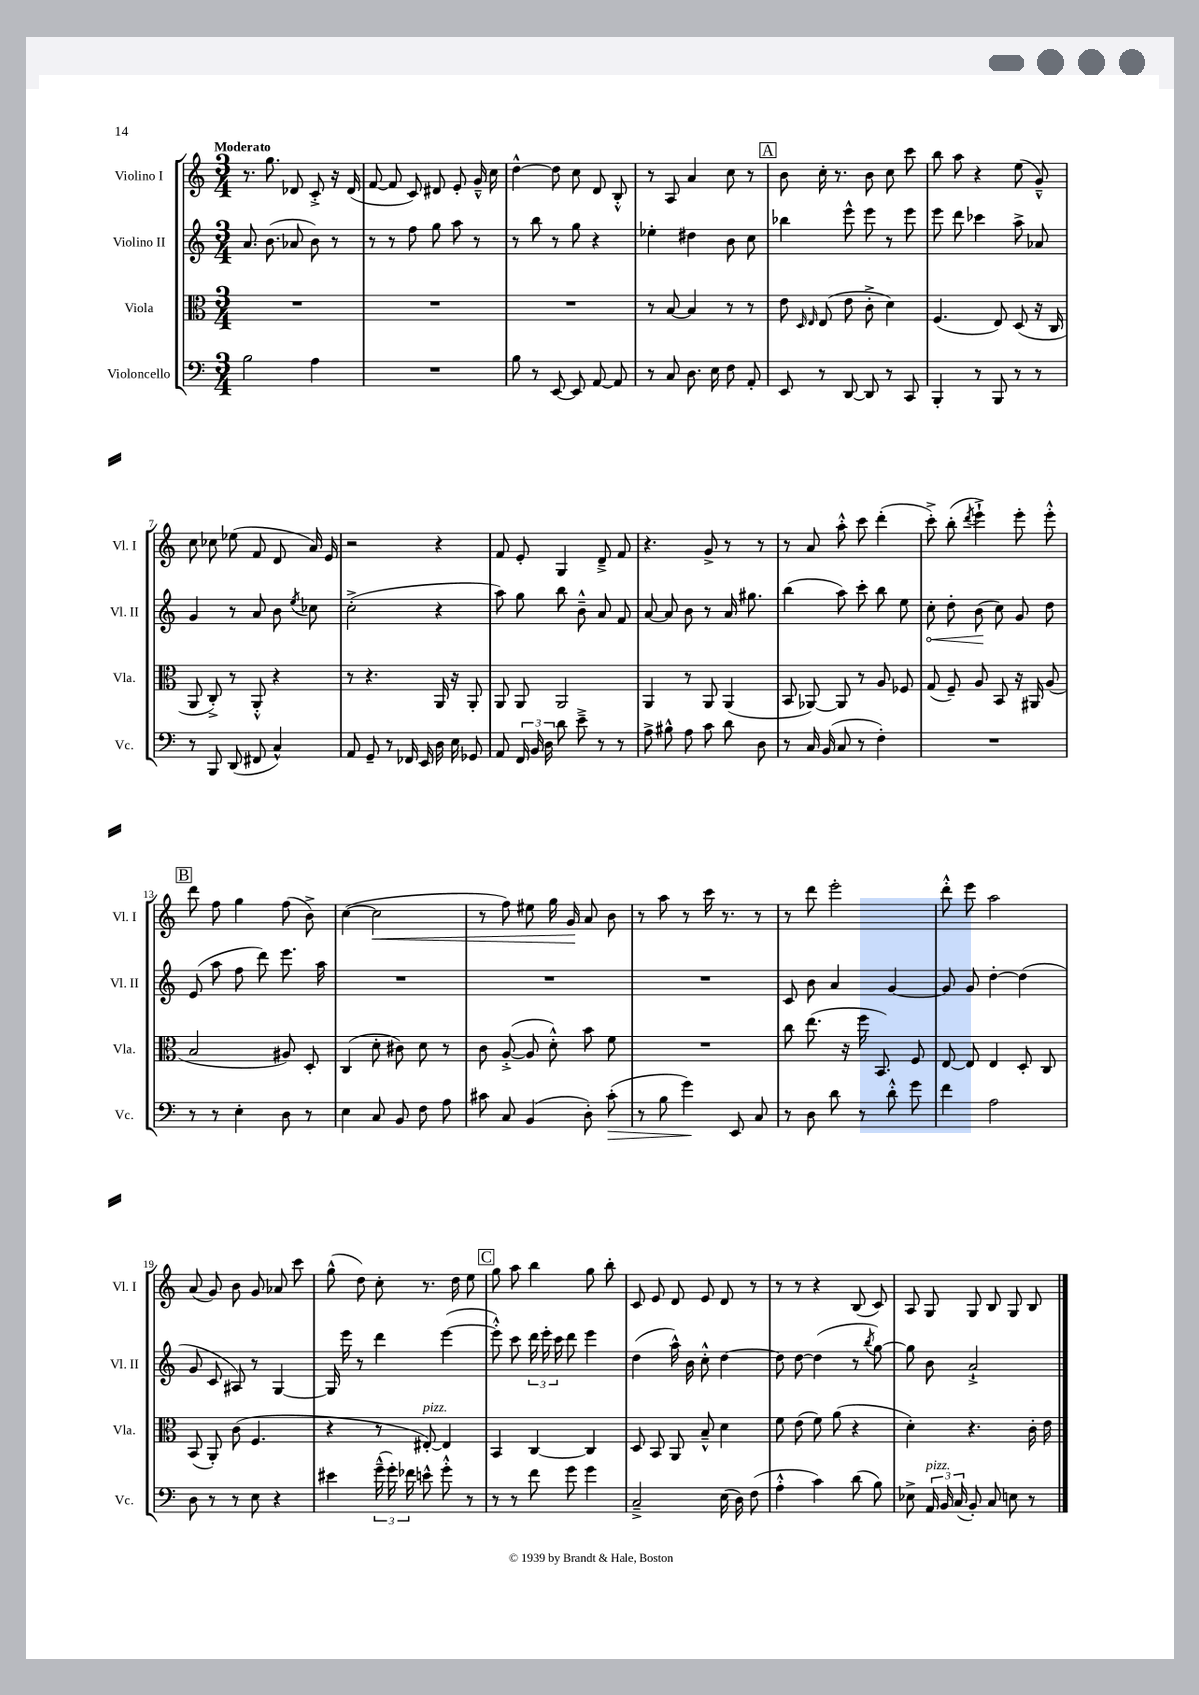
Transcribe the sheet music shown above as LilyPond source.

<<
\new StaffGroup <<
\new Staff = "s0" \with { instrumentName = "Violino I" shortInstrumentName = "Vl. I" } {
    \clef treble \key c \major \numericTimeSignature \time 3/4 \tempo "Moderato"
    \autoBeamOff r8. g''8. des'8 c'8-.-> r16 des'16( |
    f'8~ f'8 c'8) dis'8 e'8-. g'16---^ c''16 |
    d''4~-^ d''8 c''8 d'8 b8-.-^ |
    r8 a8 a'4 c''8 r8 |
    \mark \markup { \box "A" } b'8 c''16-. r8. b'8 c''8 c'''8 |
    b''8 a''8 r4 e''8( g'8---^) |
    c''8 ces''8 ees''8( f'8 d'8 a'16) e'16 |
    r2 r4 |
    f'8 e'8-. g4 d'8---> f'8 |
    r4. g'8-> r8 r8 |
    r8 a'8 a''8-.-^ c'''8 d'''4-.( |
    c'''8-.->) b''8-.( \acciaccatura { d'''8 } e'''4-!->) e'''8-. e'''8-.-^ |
    \mark \markup { \box "B" } d'''8 f''8 g''4 f''8( b'8->) |
    c''4~( c''2\< |
    r8 f''8) eis''8 g''16 g'16\! a'8 b'8 |
    r8 a''8 r8 c'''16 r8. r8 |
    r8 d'''8 e'''2-. |
    d'''8-.-^ e'''8 a''2 |
    a'8( g'8) b'8 g'8 aes'8 c'''8 |
    g''8-^( d''8) c''8-. r8. d''16 e''8 |
    \mark \markup { \box "C" } g''8 a''8 b''4 g''8 b''8-. |
    c'8 e'8 d'8 e'8 d'8 r8 |
    r8 r8 r4 b8( c'8) |
    a8 g8 g8 b8 g8 b8 \bar "|." |
}
\new Staff = "s1" \with { instrumentName = "Violino II" shortInstrumentName = "Vl. II" } {
    \clef treble \key c \major \numericTimeSignature \time 3/4
    \autoBeamOff a'8. b'8.( aes'8 b'8) r8 |
    r8 r8 f''8 g''8 a''8 r8 |
    r8 b''8 r8 g''8 r4 |
    ees''4-. dis''4 b'8 c''8 |
    \mark \markup { \box "A" } bes''4 e'''8-^ e'''8 r8 e'''8 |
    e'''8 d'''8 ces'''4 a''8-> aes'8 |
    g'4 r8 a'8 b'8 \acciaccatura { e''8 } ces''8 |
    c''2-.->( r4 |
    a''8) g''8 b''8 b'8---^ a'8 f'8 |
    a'8~ a'8 b'8 r8 a'16 gis''8. |
    b''4( a''8) c'''8-. b''8 e''8 |
    \once \override Hairpin.circled-tip = ##t c''8-.\< d''8-. b'8\!( c''8) g'8 d''8 |
    \mark \markup { \box "B" } e'8( a''8 f''8 d'''8) e'''8. a''16 |
    R2. |
    R2. |
    R2. |
    c'8 b'8 a'4 g'4~ |
    g'8 g'8 d''4~-. d''4( |
    g'8 c'8 ais8) r8 g4~ |
    g16 e'''16 r8 d'''4 e'''4~( |
    \mark \markup { \box "C" } e'''8-.-^) c'''8 \tuplet 3/2 { d'''16 e'''16-. c'''16 } d'''8 e'''4 |
    d''4( a''16-^) b'16 c''8-.-^ d''4~ |
    d''8 d''8~ d''4( r8 \acciaccatura { b''8 } g''8~) |
    g''8 b'8 a'2-!-> \bar "|." |
}
\new Staff = "s2" \with { instrumentName = "Viola" shortInstrumentName = "Vla." } {
    \clef alto \key c \major \numericTimeSignature \time 3/4
    \autoBeamOff R2. |
    R2. |
    R2. |
    r8 b8~ b4 r8 r8 |
    \mark \markup { \box "A" } e'8 \grace { d16 e16 } e8( e'8 c'8-.-> d'4) |
    f4.( e8) d8( r16 c16 |
    a,8 c8-.->) r8 a,8-.-^ r4 |
    r8 r4. a,16 r16 a,8-. |
    a,8 a,8 a,2 |
    a,4 r8 a,8 a,4( |
    b,8 aes,8~) aes,8 r8 a8 fes8 |
    g8( f8--) a8 b,8 r16 ais,16 a8( |
    \mark \markup { \box "B" } b2 ais8) d8-. |
    c4( d'8-. cis'8) d'8 r8 |
    c'8 a8~-.->( a8 d'8-.-^) b'8 f'8 |
    R2. |
    c''8 e''8.( r16 f''16 b,8.) f8 |
    e8~ e8 e4 d8-. c8 |
    b,8( a,8-.) c'8( f4. |
    r4 r8 eis8~-.^\markup { \italic "pizz." }) eis4 |
    \mark \markup { \box "C" } b,4 c4~ c4 |
    d8 b,8 a,8 b8---^ d'4 |
    f'8 e'8( f'8) a'8( r4 |
    d'4-.) r4. c'16-. e'16 \bar "|." |
}
\new Staff = "s3" \with { instrumentName = "Violoncello" shortInstrumentName = "Vc." } {
    \clef bass \key c \major \numericTimeSignature \time 3/4
    \autoBeamOff b2 a4 |
    R2. |
    b8 r8 e,8~ e,8 a,8~ a,8 |
    r8 c8 d8. e16 f8 a,8-. |
    \mark \markup { \box "A" } e,8 r8 d,8~ d,8 r8 c,8 |
    b,,4-. r8 b,,8 r8 r8 |
    r8 b,,8 d,8( fis,8 c4-^) |
    a,8 g,8-- r8 fes,16 e,16 d16 e16 ges,8 |
    a,8 \tuplet 3/2 { f,16 b,16 d16 } d'8 e'8---> r8 r8 |
    a8-> bis8-^ a8 c'8 d'8 d8 |
    r8 c16 b,16( c8 r8 f4-.) |
    R2. |
    \mark \markup { \box "B" } r8 r8 e4-. d8 r8 |
    e4 c8 b,8 f8 a8 |
    cis'8 c8 b,4( d8-.) cis'8-.\>( |
    r8 b8 g'4\!) e,8 c8 |
    r8 d8 d'8 r8 d'8-.-^ g'8 |
    f'4 a2 |
    d8 r8 r8 e8 r4 |
    eis'4 \tuplet 3/2 { g'16---^( g'16-.) fes'16 } e'8-^ g'8-.-^ r8 |
    \mark \markup { \box "C" } r8 r8 f'8 g'8 g'4 |
    c2---> e16( d16) f8( |
    a4-.-^ c'4) d'8( b8) |
    ees8-> \tuplet 3/2 { a,16^\markup { \italic "pizz." } b,16 c16( } b,8-.) c8 e8 r8 \bar "|." |
}
>>
>>
